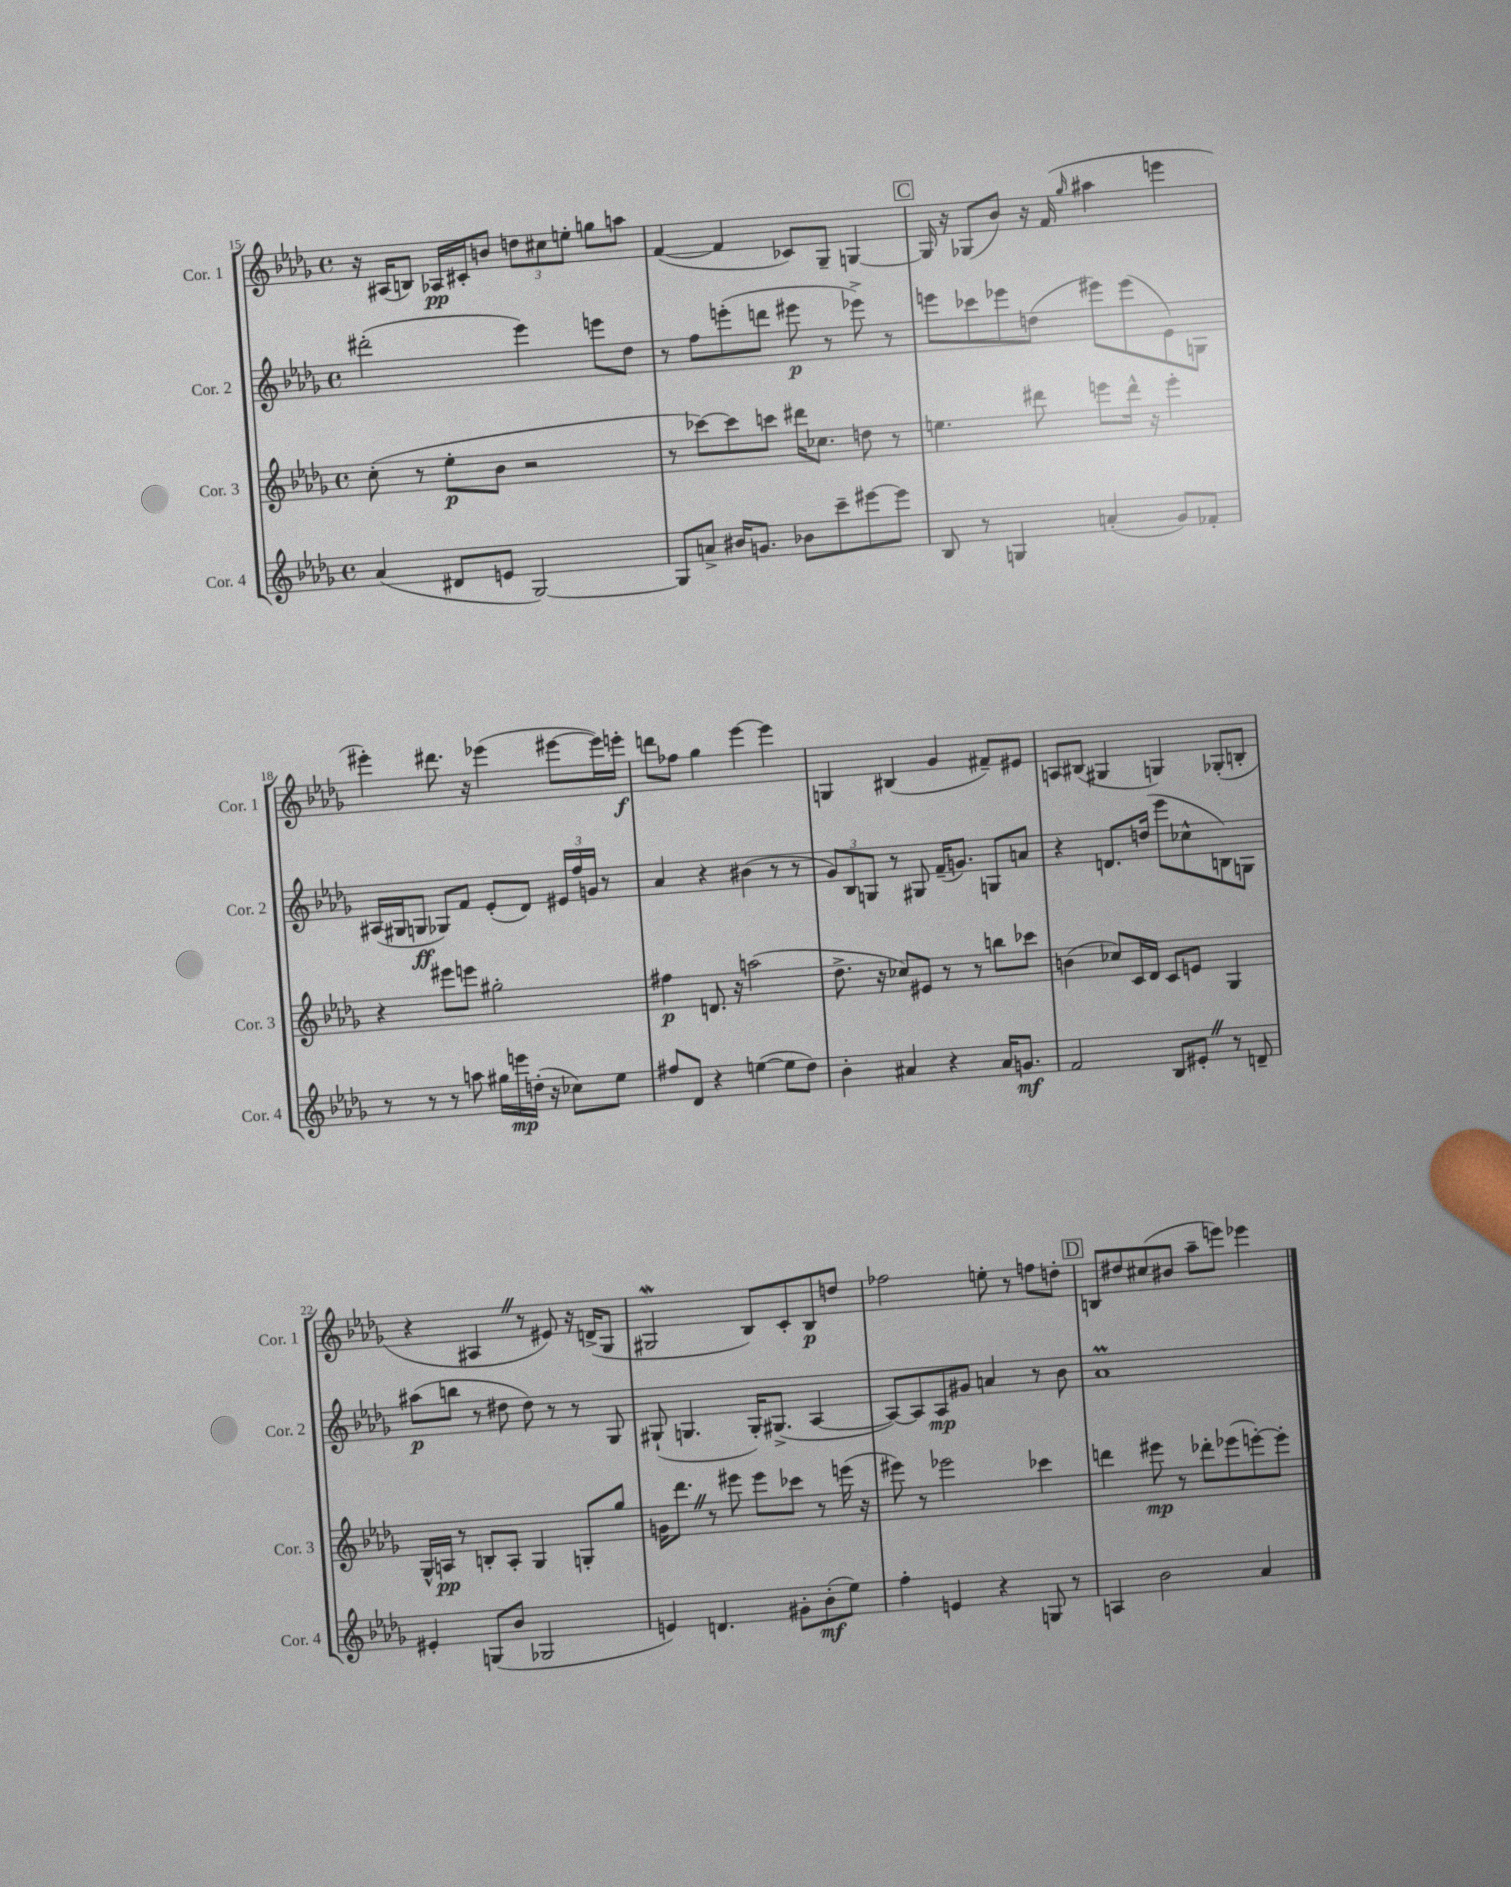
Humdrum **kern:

**kern	**kern	**kern	**kern
*staff4	*staff3	*staff2	*staff1
*clefG2	*clefG2	*clefG2	*clefG2
*k[b-e-a-d-g-]	*k[b-e-a-d-g-]	*k[b-e-a-d-g-]	*k[b-e-a-d-g-]
*M4/4	*M4/4	*M4/4	*M4/4
*met(c)	*met(c)	*met(c)	*met(c)
(4a-	(8cc'	(2ddd#'	16r
.	.	.	(16A#
.	8r	.	8B)
8d#	8ee-'	.	16A-
.	.	.	16c#'
8e	8b-	.	8b
[2G-)	2r	4eee-)	12dd
.	.	.	12cc#
.	.	.	12ee'
.	.	8eee	8gg
.	.	8dd-	8aa
=	=	=	=
8G-]	8r	8r	([4f
8a^	[8ccc-)	8ff	.
16b#	8ccc-]	(8eee'	4f]
8.g	.	.	.
.	8ccc	8ddd	.
8b-	16ddd#	8eee#	8c-)
.	8.cc-	.	.
8ccc~	.	8r	8G-~
[8eee#	8dd	8eee-^)	[4G
8eee#]	8r	8r	.
=	=	=	=
8B-	4.ee	8eee	16G]
.	.	.	16r
8r	.	8ccc-	(8G-
4G	.	8eee-	8b-)
.	8ddd#	(8dd	16r
.	.	.	(16f
.	.	.	16qqgg-
(4a'	8eee	8eee#)	4aa#
.	16ddd#^^	(8eee#	.
.	16r	.	.
8g-)	4eee'	8e-)	4eee
8f-'	.	8G	.
=	=	=	=
8r	4r	(16A#	4eee#')
.	.	16G#	.
8r	.	8G	.
8r	8eee#	8G-)	8.ddd#
8aa	8eee	8f	.
.	.	.	16r
16gg#	2gg#'	(8e-'	(4eee-
16eee	.	.	.
(16dd'	.	8d-)	.
16r	.	.	.
8cc-)	.	24e#	[8eee#
.	.	24ff	.
.	.	24g	.
8ee-	.	8r	16eee#])
.	.	.	16eee'
=	=	=	=
8ff#	4ff#	4a-	8ddd
8d-	.	.	8ff-
4r	8.d	4r	4gg-
.	16r	.	.
([4ee	(2aa	(4b#	[4eee-
8ee]	.	8r	4eee-]
8dd-)	.	8r	.
=	=	=	=
4b-'	8.dd-^	12g-)	4G
.	.	12B-	.
.	.	12G	.
.	16r	.	.
4a#	8cc-)	8r	(4B#
.	8e#	8G#	.
4r	8r	(16f~	4g-
.	.	8.g)	.
.	8r	.	.
16a#	8bb	8G	8f#~)
8.g	.	.	.
.	8ccc-	8a	8e#
=	=	=	=
2f	(4b	4r	8A
.	.	.	(8B#
.	8cc-)	8.d	4G#
.	16c	.	.
.	16d-	(16dd	.
8B-	8c	8eee-	4G)
8e#'	8e	8cc-^^	.
8r	4G-	8B)	(8G-'
8d~	.	8G	8B'
=	=	=	=
4e#'	16G-^^	(8aa#	4r
.	16A	.	.
.	8r	8bb	.
(8G	8B'	8r	4A#
8b-	8A'	8dd#	.
2G-	4G-	8dd#)	8r
.	.	8r	8e#)
.	8G'	8r	16r
.	.	.	(16d^
.	8gg-	8G-	8G-
=	=	=	=
4e)	16g	(8G#`	2G#
.	8.ddd-	.	.
.	.	4.G	.
4.d	8r	.	.
.	8eee#	.	.
.	8eee#	16G')	8B-)
.	.	(8.G#^	.
8g#'	8ccc-	.	8c'
(8b-'	8r	[4A-	8B-
8ee-)	(16eee	.	8dd
.	16r	.	.
=	=	=	=
4ff'	8eee#)	8A-_)	2ff-
.	8r	8A-]	.
4e	2eee-	8A-	.
.	.	8g#	.
4r	.	4a	8ee'
.	.	.	8r
8G	4ccc-	8r	8ff
8r	.	8b-	8dd'
=	=	=	=
4A	4ddd	1a-	8B
.	.	.	8dd#
2b-	8eee#	.	(8cc#
.	8r	.	8b#
.	8ddd-'	.	8aa-~
.	(8eee-	.	8eee)
4a-	[8eee')	.	4eee-
.	8eee']	.	.
==	==	==	==
*-	*-	*-	*-
